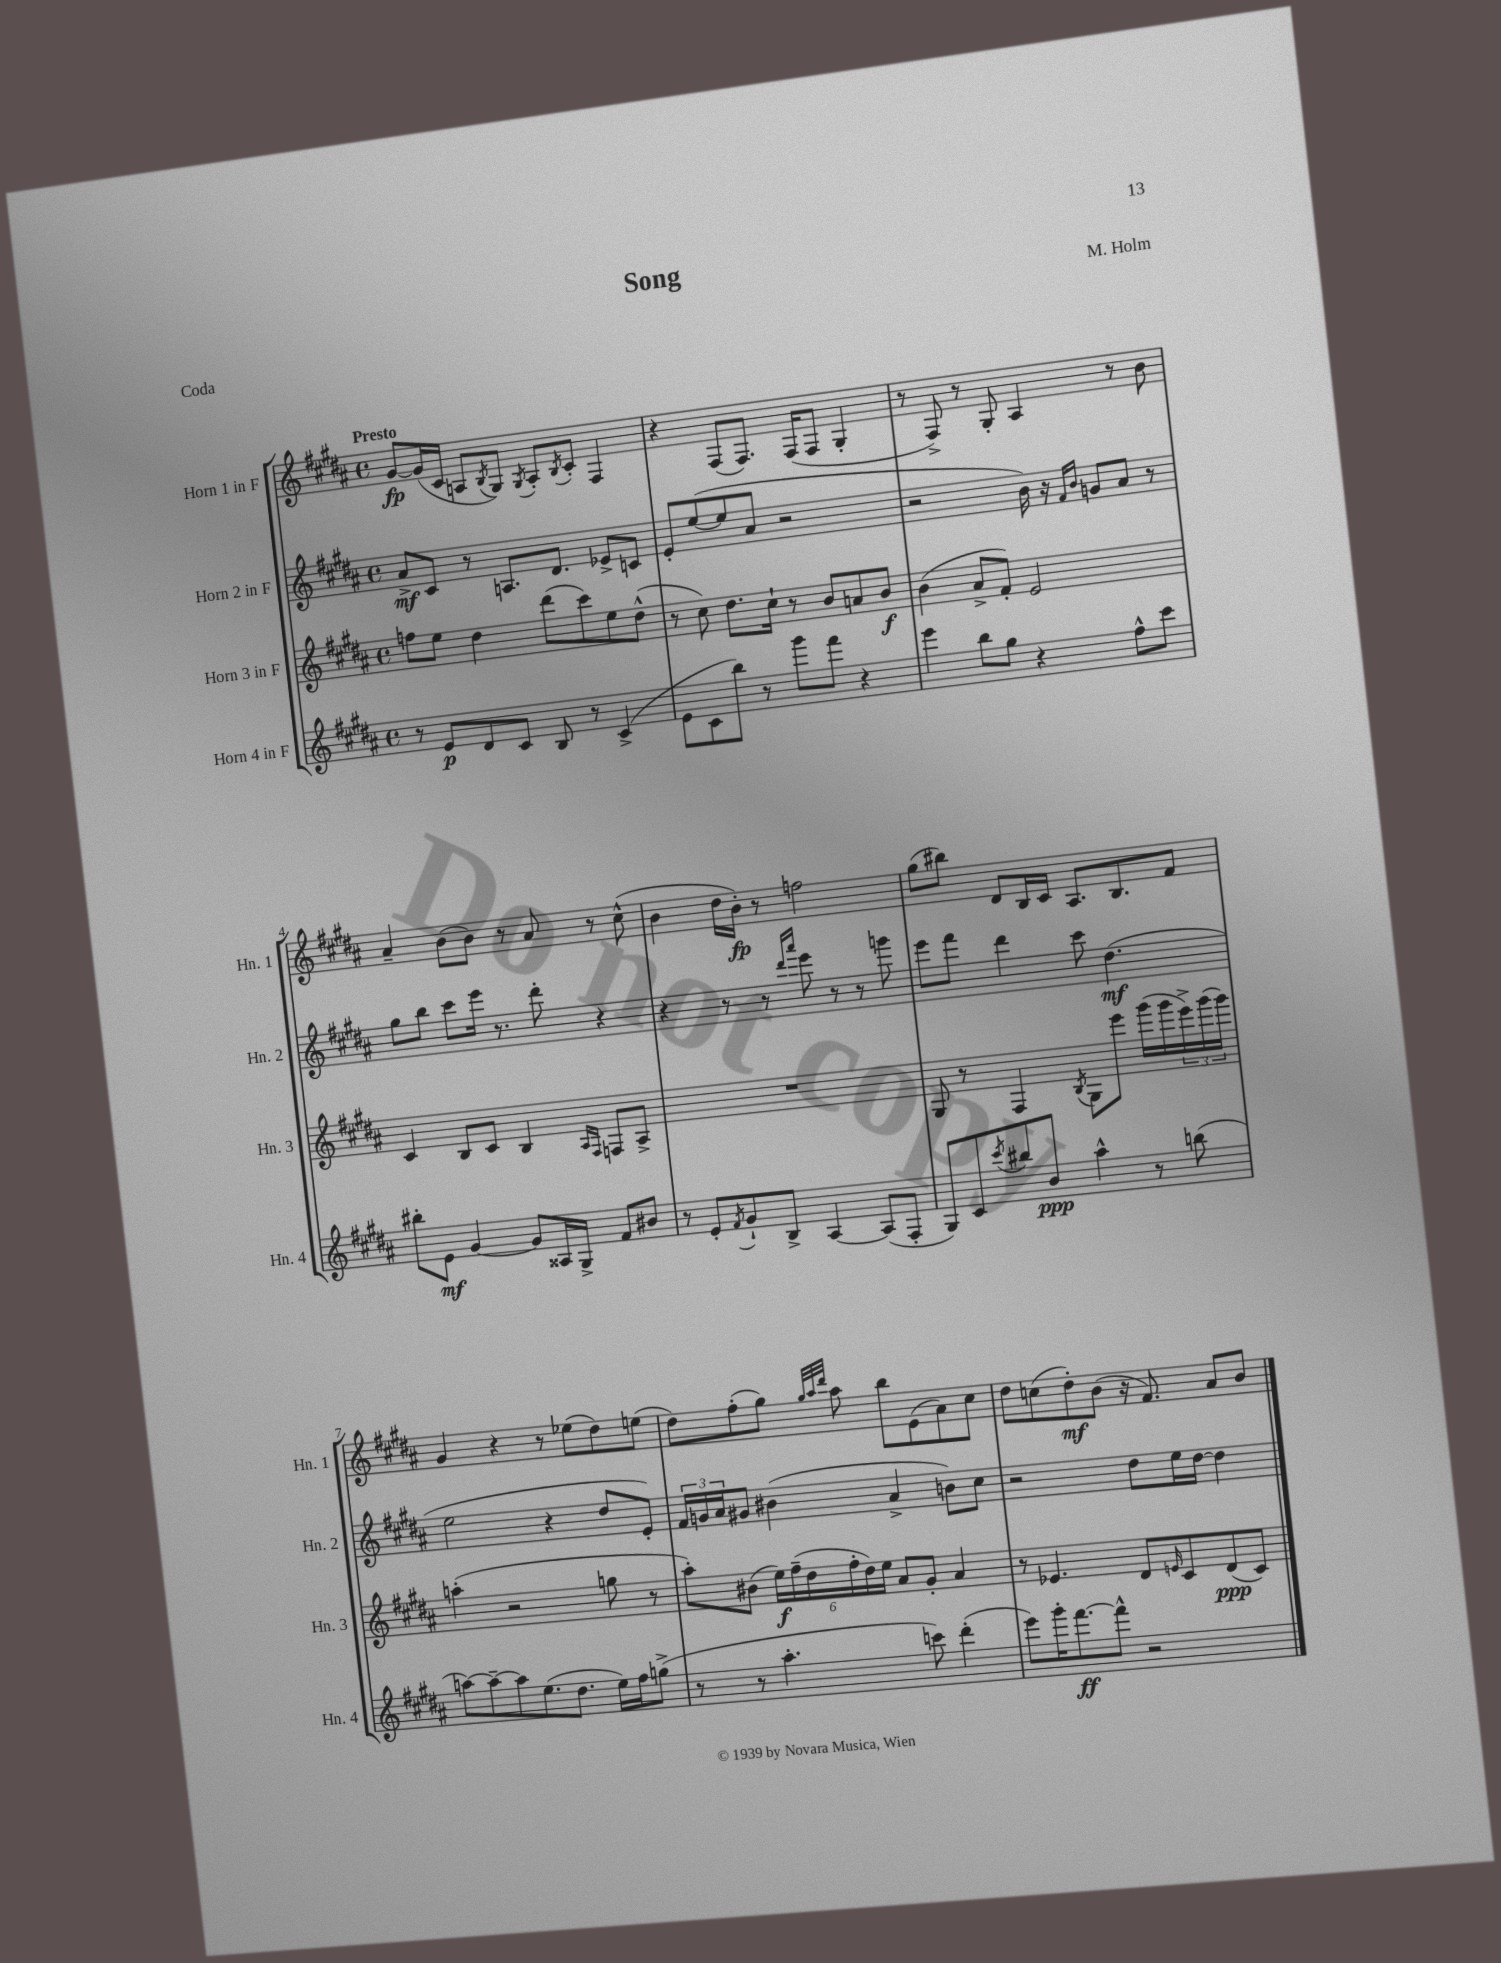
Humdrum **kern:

**kern	**dynam	**kern	**dynam	**kern	**dynam	**kern	**dynam
*part4	*part4	*part3	*part3	*part2	*part2	*part1	*part1
*staff4	*staff4	*staff3	*staff3	*staff2	*staff2	*staff1	*staff1
*I"Horn 4 in F	*	*I"Horn 3 in F	*	*I"Horn 2 in F	*	*I"Horn 1 in F	*
*I'Hn. 4	*	*I'Hn. 3	*	*I'Hn. 2	*	*I'Hn. 1	*
*clefG2	*	*clefG2	*	*clefG2	*	*clefG2	*
*k[f#c#g#d#a#]	*	*k[f#c#g#d#a#]	*	*k[f#c#g#d#a#]	*	*k[f#c#g#d#a#]	*
*M4/4	*	*M4/4	*	*M4/4	*	*M4/4	*
*met(c)	*	*met(c)	*	*met(c)	*	*met(c)	*
=1	=1	=1	=1	=1	=1	=1	=1
!	!	!	!	!	!	!LO:TX:a:B:t=Presto	!
8r	.	8ffn\L	.	8a#^/L	mf	[8g#/L	fp
8e/L	p	8ee\J	.	8c#/J	.	(16g#/L]	.
.	.	.	.	.	.	16c#/JJ	.
8d#/	.	4dd#\	.	8r	.	8An/L	.
.	.	.	.	.	.	8qB/	.
8c#/J	.	.	.	8.An/L	.	8G#/J)	.
.	.	.	.	.	.	8qG#/	.
8B/	.	(8ddd#\L	.	.	.	8A'/L	.
.	.	.	.	8.d#/J	.	.	.
.	.	.	.	.	.	8qB/	.
8r	.	8ccc#\)	.	.	.	8c#'/J	.
(4c#^/	.	8ee\	.	8e-X^/L	.	4F#/	.
.	.	(8dd#^^\J	.	8cn/J	.	.	.
=2	=2	=2	=2	=2	=2	=2	=2
8e\L	.	8r	.	8e'/L	.	4r	.
8c#\	.	8cc#\)	.	([8ee/	.	.	.
8bb\J)	.	8.dd#\L	.	8ee/]	.	(8F#/L	.
8r	.	.	.	8a#/J	.	8.F#/J)	.
.	.	16cc#`\Jk	.	.	.	.	.
8ggg#\L	.	8r	.	2r	.	.	.
.	.	.	.	.	.	(16F#/KL	.
8fff#\J	.	8b/L	.	.	.	8F#/J	.
4r	.	8an/	.	.	.	4G#'/	.
.	.	8b/J	f	.	.	.	.
=3	=3	=3	=3	=3	=3	=3	=3
4eee\	.	(4b\	.	2r	.	8r	.
.	.	.	.	.	.	8F#^/)	.
8bb\L	.	8a#^/L	.	.	.	8r	.
8gg#\J	.	8f#'/J)	.	.	.	8G#'/	.
4r	.	2e/	.	16b\)	.	4A#/	.
.	.	.	.	16r	.	.	.
.	.	.	.	16qqf#/LL	.	.	.
.	.	.	.	16qqb/JJ	.	.	.
.	.	.	.	8gn/L	.	.	.
8ff#^^\L	.	.	.	8a#/J	.	8r	.
8ccc#\J	.	.	.	8r	.	8b\	.
!!LO:LB:g=z
=4	=4	=4	=4	=4	=4	=4	=4
8bb#X'\L	.	4c#/	.	8gg#\L	.	4a#~/	.
8e\J	mf	.	.	8bb\J	.	.	.
[4g#/	.	8B/L	.	8ccc#\L	.	(8b\L	.
.	.	8c#/J	.	16eee\Jk	.	8b\J)	.
.	.	.	.	8.r	.	.	.
8g#/L]	.	4B/	.	.	.	8r	.
16A##X/L	.	.	.	8ddd#'\	.	8a#/	.
16G#^/JJ	.	.	.	.	.	.	.
.	.	16qqA#/LL	.	.	.	.	.
.	.	16qqF#/JJ	.	.	.	.	.
8f#/L	.	8Fn/L	.	4r	.	8r	.
8b#X/J	.	8A#^/J	.	.	.	(8cc#^^\	.
=5	=5	=5	=5	=5	=5	=5	=5
8r	.	1r	.	4r	.	4b\	.
8e'/L	.	.	.	.	.	.	.
8qf#/	.	.	.	.	.	.	.
8g#`/	.	.	.	8r	.	16dd#\LL	.
.	.	.	.	.	.	16b'\JJ)	fp
8B^/J	.	.	.	8r	.	8r	.
.	.	.	.	16qqddd#/LL	.	.	.
.	.	.	.	16qqaaa#/JJ	.	.	.
[4A#/	.	.	.	8eee\	.	2ffn\	.
.	.	.	.	8r	.	.	.
(8A#/L]	.	.	.	8r	.	.	.
8F#'/J	.	.	.	8gggn\	.	.	.
=6	=6	=6	=6	=6	=6	=6	=6
8G#/L)	.	8G#/	.	8eee\L	.	(8gg#\L	.
8c#/	.	8r	.	8fff#\J	.	8bb#X\J)	.
8qccc#/	.	.	.	.	.	.	.
8bb#X/	.	4F#/	.	4ddd#\	.	8d#/L	.
8b/J	ppp	.	.	.	.	16B/L	.
.	.	.	.	.	.	16c#/JJ	.
.	.	8qB/	.	.	.	.	.
4aa#^^\	.	8G#\L	.	8ccc#\	.	8.A#/L	.
.	.	8eee\J	.	(4.dd#\	mf	.	.
.	.	.	.	.	.	8.B/	.
8r	.	(16ggg#\LL	.	.	.	.	.
.	.	16ggg#\	.	.	.	.	.
(8bbn\	.	24eee^\)	.	.	.	8f#/J	.
.	.	(24ggg#\	.	.	.	.	.
.	.	24ggg#\JJ)	.	.	.	.	.
!!LO:LB:g=z
=7	=7	=7	=7	=7	=7	=7	=7
[8aan\L)	.	(4aan'\	.	2ee\	.	4g#/	.
8aa~\_	.	.	.	.	.	.	.
8aa\]	.	2r	.	.	.	4r	.
(8.ee\	.	.	.	.	.	.	.
.	.	.	.	4r	.	8r	.
8.dd#\J	.	.	.	.	.	.	.
.	.	.	.	.	.	(8ee-X\L	.
16ee\LL)	.	8ggn\	.	8dd#/L	.	8dd#\)	.
16ff#\J	.	.	.	.	.	.	.
(8ggn^\J	.	8r	.	8e'/J)	.	(8een\J	.
=8	=8	=8	=8	=8	=8	=8	=8
8r	.	8aa#'\L)	.	24f#/LL	.	8dd#\L)	.
.	.	.	.	24gn/	.	.	.
.	.	.	.	24a#/J	.	.	.
8r	.	(8b#X\J	.	8g#X/J	.	(8ff#'\	.
4.aa#'\	.	24ee\LL)	f	(4b#X\	.	8gg#\J)	.
.	.	(24ff#~\	.	.	.	.	.
.	.	24dd#\	.	.	.	.	.
.	.	.	.	.	.	32qqgg#/LLL	.
.	.	.	.	.	.	32qqaa#/	.
.	.	.	.	.	.	32qqddd#/JJJ	.
.	.	24ff#'\	.	.	.	8aa#\	.
.	.	24dd#\)	.	.	.	.	.
.	.	24ee\JJ	.	.	.	.	.
.	.	8a#/L	.	4a#^/	.	8bb\L	.
8cccn\)	.	8g#'/J	.	.	.	(8e\	.
(4ddd#'\	.	4a#/	.	8bn\L)	.	8a#\)	.
.	.	.	.	8cc#\J	.	8cc#\J	.
=9	=9	=9	=9	=9	=9	=9	=9
8eee\L)	.	8r	.	2r	.	8dd#\L	.
16ggg#'\K	.	4.e-X/	.	.	.	(8ccn\	.
[8.fff#\	ff	.	.	.	.	.	.
.	.	.	.	.	.	8dd#'\)	mf
8fff#^^\J]	.	.	.	.	.	(8b\J	.
2r	.	8d#/L	.	8dd#\L	.	16r	.
.	.	.	.	.	.	8.f#/)	.
.	.	16qqen/	.	.	.	.	.
.	.	8c#/	.	16ee\L	.	.	.
.	.	.	.	[16dd#\JJ	.	.	.
.	.	(8d#/	ppp	4dd#\]	.	8a#/L	.
.	.	8c#/J)	.	.	.	8b/J	.
==	==	==	==	==	==	==	==
*-	*-	*-	*-	*-	*-	*-	*-
